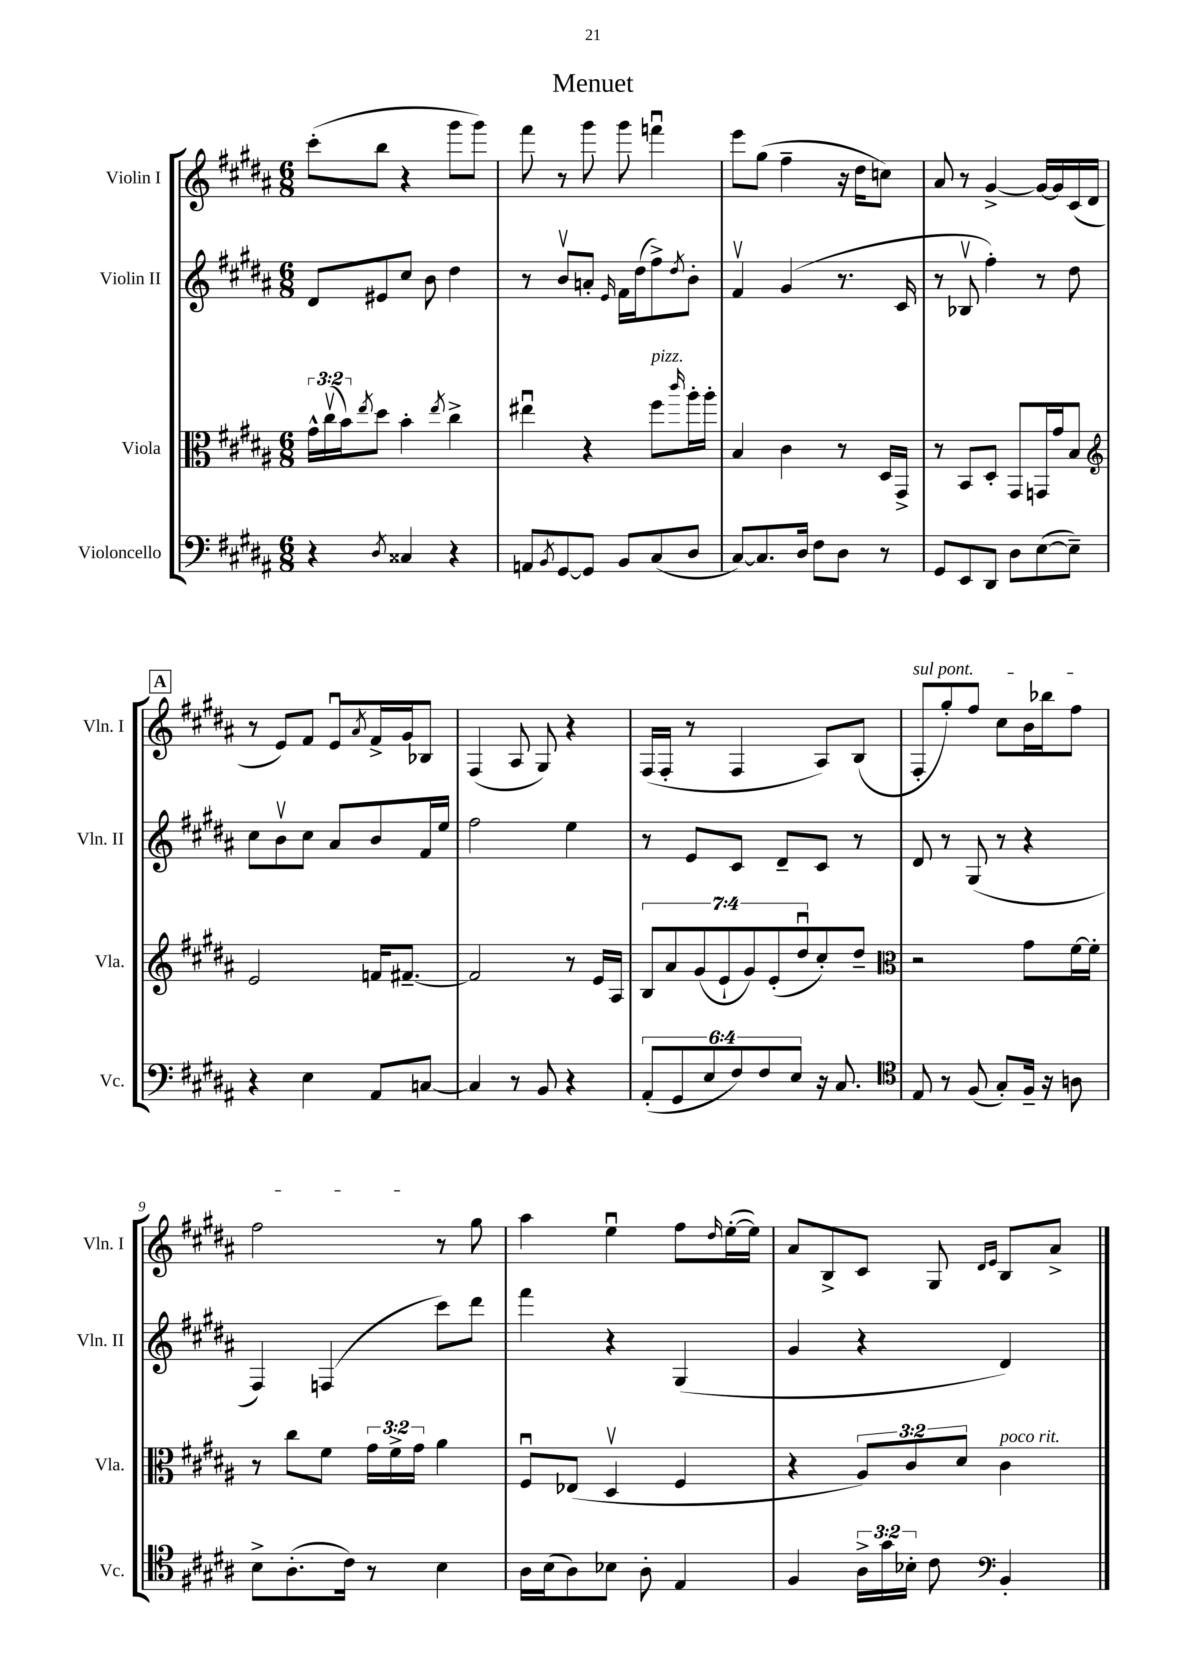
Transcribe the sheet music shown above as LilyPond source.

\header { title = "Menuet" }
<<
\new StaffGroup <<
\new Staff = "s0" \with { instrumentName = "Violin I" shortInstrumentName = "Vln. I" } {
    \clef treble \key b \major \numericTimeSignature \time 6/8
    cis'''8-.( b''8 r4 gis'''8 gis'''8) |
    fis'''8 r8 gis'''8 gis'''8 f'''4\downbow |
    e'''8 gis''8( fis''4-- r16 dis''16 c''8) |
    ais'8 r8 gis'4~-> gis'16~ gis'16 cis'16( dis'16 |
    \mark \markup { \box "A" } r8 e'8) fis'8 e'8\downbow \acciaccatura { ais'8 } fis'16-> gis'16 bes8 |
    fis4( ais8 gis8) r4 |
    fis16( fis16-. r8 fis4 ais8) b8( |
    \once \override TextSpanner.bound-details.left.text = \markup { \italic "sul pont." } fis8-.\startTextSpan gis''8-.) fis''8 cis''8 b'16 bes''16 fis''8 |
    fis''2\stopTextSpan r8 gis''8 |
    ais''4 e''4\downbow fis''8 \grace { dis''16 } e''16~-.( e''16) |
    ais'8 b8-> cis'8 gis8 \grace { dis'16 e'16 } b8 ais'8-> \bar "|." |
}
\new Staff = "s1" \with { instrumentName = "Violin II" shortInstrumentName = "Vln. II" } {
    \clef treble \key b \major \numericTimeSignature \time 6/8
    dis'8 eis'8 cis''8 b'8 dis''4 |
    r8 b'8\upbow a'8-. \grace { e'16 } fis'16 dis''16( fis''8->) \acciaccatura { dis''8 } b'8-. |
    fis'4\upbow gis'4( r8. cis'16 |
    r8 bes8\upbow fis''4-.) r8 dis''8 |
    \mark \markup { \box "A" } cis''8 b'8\upbow cis''8 ais'8 b'8 fis'16 e''16 |
    fis''2 e''4 |
    r8 e'8 cis'8 dis'8-- cis'8 r8 |
    dis'8 r8 gis8( r8 r4 |
    fis4) f4( cis'''8) dis'''8 |
    fis'''4 r4 gis4( |
    gis'4 r4 dis'4) \bar "|." |
}
\new Staff = "s2" \with { instrumentName = "Viola" shortInstrumentName = "Vla." } {
    \clef alto \key b \major \numericTimeSignature \time 6/8 \override Staff.TupletNumber.text = #tuplet-number::calc-fraction-text
    \tuplet 3/2 { gis'16-^ cis''16\upbow( b'16) } \acciaccatura { e''8 } dis''8 b'4-. \acciaccatura { e''8 } cis''4-> |
    eis''4\downbow r4 fis''8^\markup { \italic "pizz." } \grace { cis'''16 } ais''16-. ais''16-. |
    b4 cis'4 r8 dis16 gis,16-> |
    r8 b,8 dis8-. gis,8 g,16 gis'16 b8 |
    \mark \markup { \box "A" } \clef treble e'2 f'16 fis'8.~-- |
    fis'2 r8 e'16 ais16 |
    \tuplet 7/4 { b8 ais'8 gis'8( e'8-! gis'8) e'8-.( dis''8\downbow } cis''8-.) dis''8-- |
    \clef alto r2 gis'8 fis'16~ fis'16-. |
    r8 cis''8 fis'8 \tuplet 3/2 { gis'16 fis'16-> gis'16 } ais'4 |
    fis8\downbow ees8( dis4\upbow fis4 |
    r4 \tuplet 3/2 { ais8) cis'8 dis'8 } cis'4^\markup { \italic "poco rit." } \bar "|." |
}
\new Staff = "s3" \with { instrumentName = "Violoncello" shortInstrumentName = "Vc." } {
    \clef bass \key b \major \numericTimeSignature \time 6/8 \override Staff.TupletNumber.text = #tuplet-number::calc-fraction-text
    r4 \acciaccatura { dis8 } cisis4 r4 |
    a,8 \acciaccatura { b,8 } gis,8~ gis,8 b,8 cis8( dis8 |
    cis8~) cis8. dis16 fis8 dis8 r8 |
    gis,8 e,8 dis,8 dis8 e8~( e8--) |
    \mark \markup { \box "A" } r4 e4 ais,8 c8~ |
    c4 r8 b,8 r4 |
    \tuplet 6/4 { ais,8-.( gis,8 e8 fis8) fis8 e8 } r16 cis8. |
    \clef tenor e8 r8 fis8( gis8-.) fis16-- r16 a8 |
    b8-> ais8.-.( cis'16) r8 b4 |
    ais16 b16( ais8) bes8 ais8-. e4 |
    fis4 \tuplet 3/2 { ais16-> gis'16 bes16-. } cis'8 \clef bass b,4-. \bar "|." |
}
>>
>>
